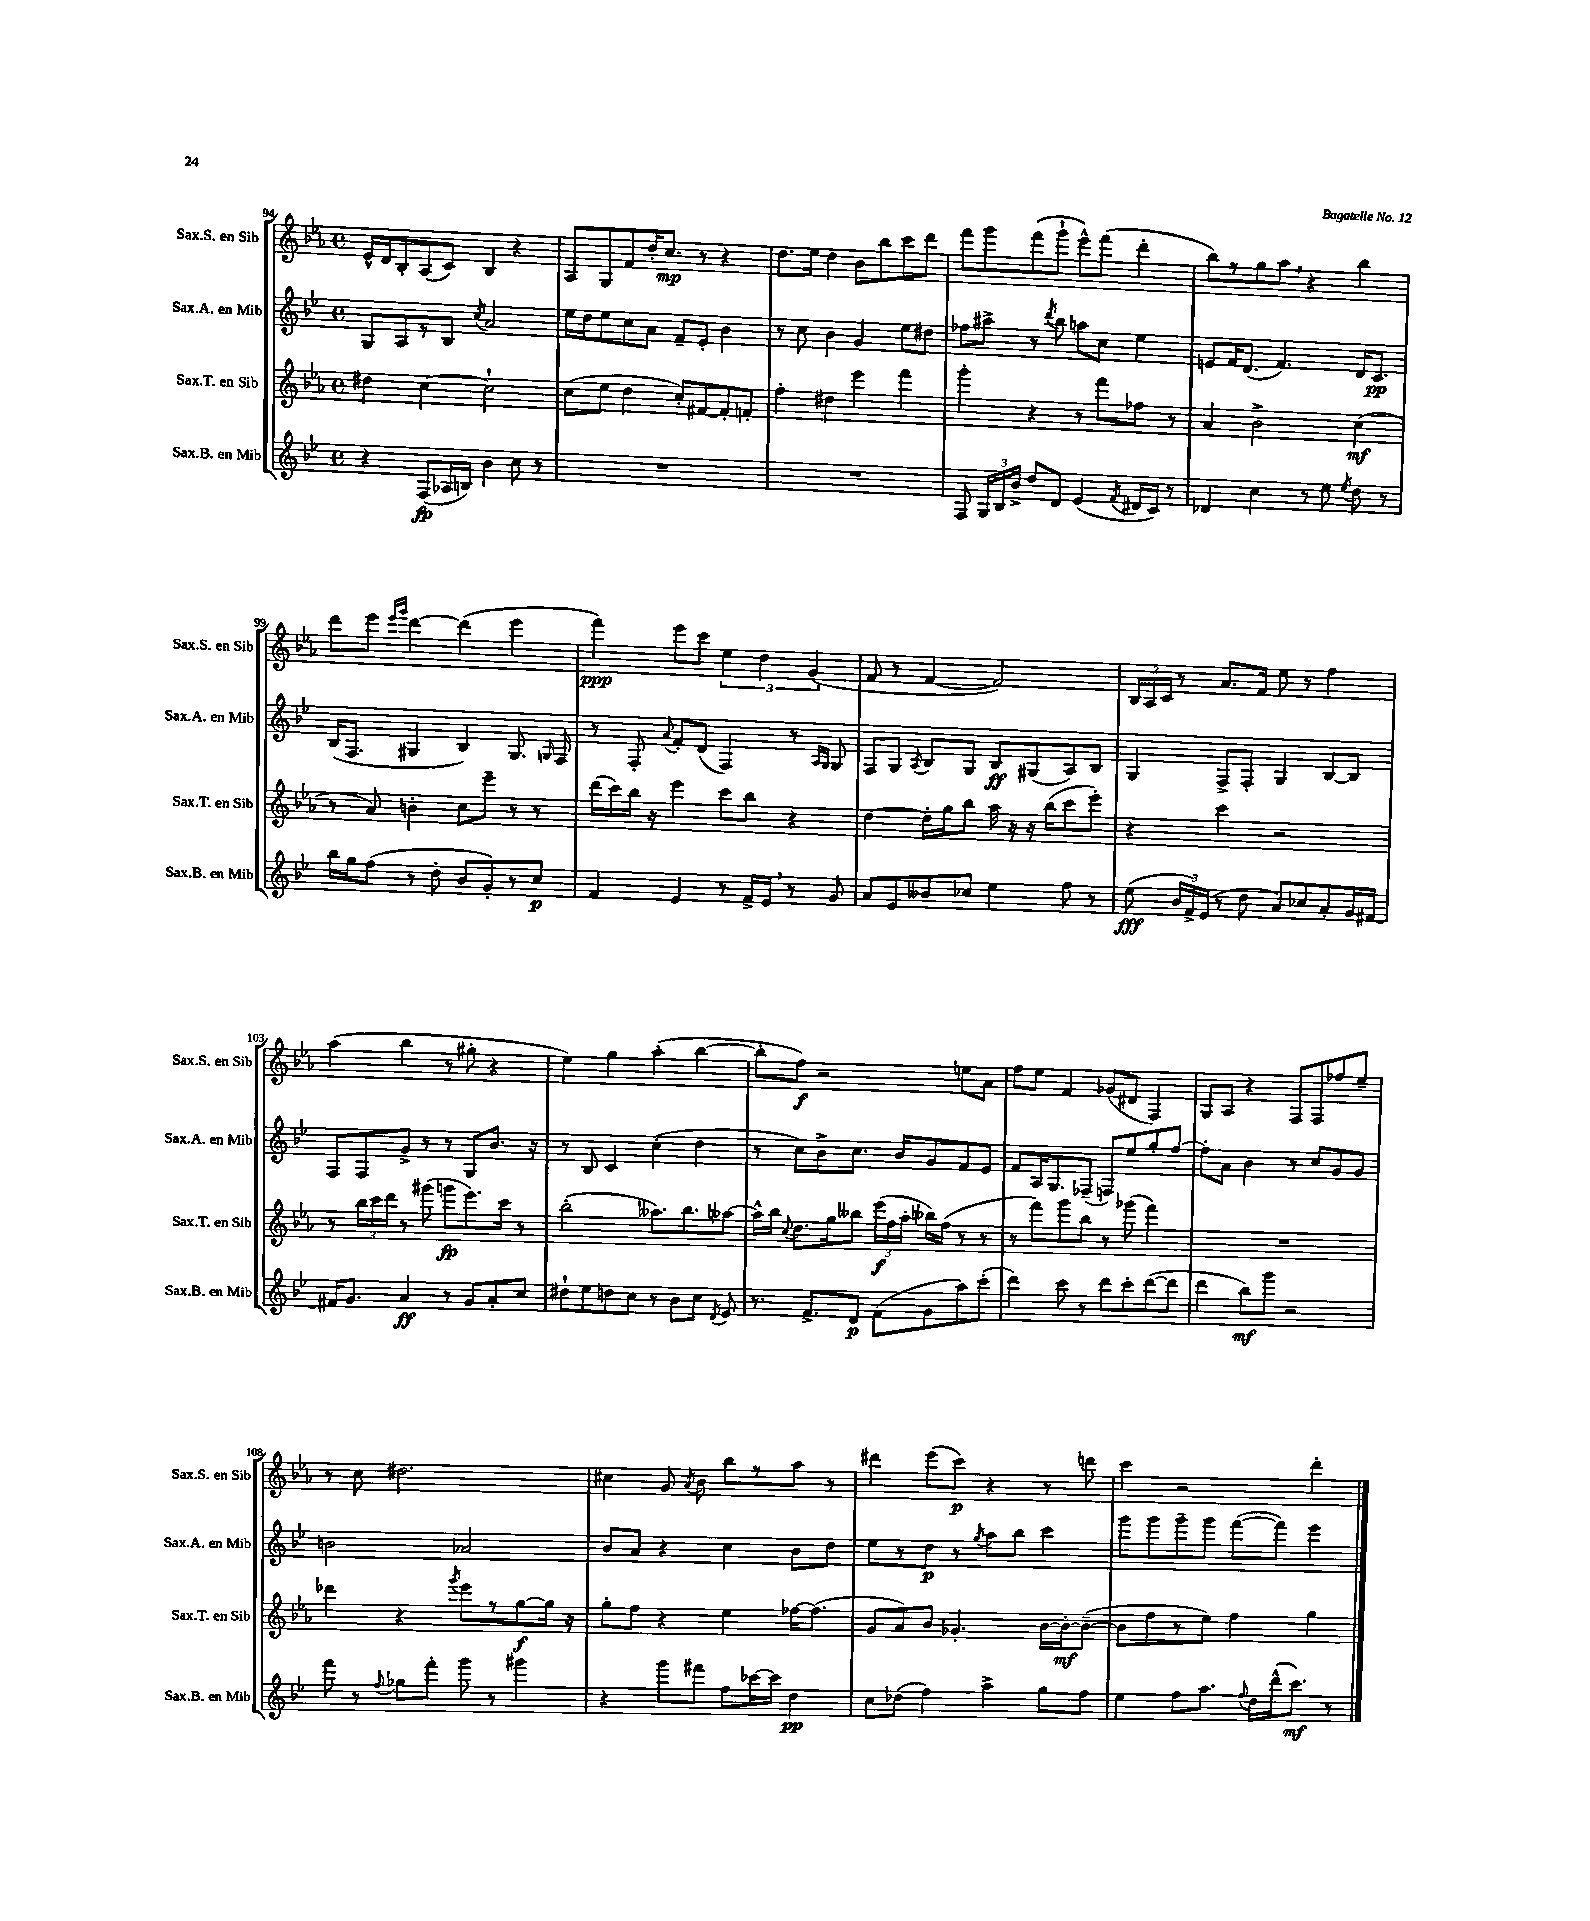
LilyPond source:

<<
\new StaffGroup <<
\new Staff = "s0" \with { instrumentName = "Sax.S. en Sib" shortInstrumentName = "Sax.S. en Sib" } {
    \clef treble \key ees \major \defaultTimeSignature \time 4/4
    \autoBeamOff ees'16[-^ d'16 bes8-. aes8( c'8]) bes4 r4 |
    aes8[ g8 f'8 d''16-. c''8.]\mp r8 r4 |
    d''8.[ ees''16] d''4 bes'8[ bes''8 c'''8 d'''8] |
    f'''8[ g'''8 f'''8( g'''8]-! ees'''8[-^) f'''8]( d'''4-. |
    bes''8[) r8 g''8 aes''8] \breathe r4 bes''4 |
    d'''8[ ees'''8] \grace { ees'''16[ g'''16] } d'''4~ d'''4( ees'''4 |
    f'''4\ppp) ees'''8[ c'''8] \tuplet 3/2 { ees''4 d''4 g'4( } |
    f'8 r8 f'4~ f'2) |
    \tuplet 3/2 { bes16[ aes16 c'16] } r8 aes'8.[ f'16] ees''8 r8 f''4 |
    aes''4( bes''4 r8 gis''8-. r4 |
    ees''4) g''4 aes''4-.( bes''4~ |
    bes''8[-. f''8]\f) r2 e''8[ aes'8] |
    f''8[ ees''8] f'4 ges'8[( dis'8] f4) |
    g8[ aes8] r4 f8[ f8 fes''8 ees''8]-- |
    r8 c''8 dis''2. |
    cis''4 g'8 \acciaccatura { aes'8 } bes'8 bes''8[ r8 aes''8] r8 |
    dis'''4 ees'''8[( c'''8]\p) r4 r8 d'''8 |
    c'''4 r2 d'''4-. \bar "|." |
}
\new Staff = "s1" \with { instrumentName = "Sax.A. en Mib" shortInstrumentName = "Sax.A. en Mib" } {
    \clef treble \key bes \major \defaultTimeSignature \time 4/4
    \autoBeamOff g8[ a8 r8 bes8] \acciaccatura { c''8 } a'2 |
    ees''16[ d''16 ees''8 c''8 a'8] f'8[-- ees'8]-. bes'4 |
    r8 c''8 bes'4 g'4 ees''8[ dis''8] |
    fes''8[ ais''8]-> r8 \acciaccatura { d'''8 } bes''8 a''8[ c''8] ees''4 |
    e'8[ f'16 d'8.]( f'4.) d'16[ c'8.]\pp |
    bes16[( f8.] gis4 bes4) gis8. \grace { g16 } f16 |
    r8 f8-. \appoggiatura { a'8 } f'8[-. d'8]( f4) r8 \grace { a16[ g16] } g8 |
    f8[ g8] \acciaccatura { a8 } bes8[ g8] bes8[\ff gis8( a8) bes8] |
    g4 f8[-> f8]-. g4 bes8[~ bes8] |
    f8[ f8 g'8]-> r8 r8 g8[ bes'8.] r16 |
    r8 bes8 c'4 c''4-.( d''4 |
    r8 c''8[) bes'8-> c''8.] bes'16[ g'8 f'8 ees'8] |
    f'8[ a16 g8. fes8]--( f8[) ees''8 g''8-. f''8]~ |
    f''8[-. a'8] bes'4 r8 c''8[ g'8 g'8] |
    b'2 aes'2 |
    bes'8[ a'8] r4 c''4 bes'8[ d''8] |
    ees''8[ r8 d''8]\p r8 \acciaccatura { g''8 } a''8[ bes''8] c'''4 |
    g'''8[ g'''8 g'''8-- g'''8] f'''8[~( f'''8]) ees'''4 \bar "|." |
}
\new Staff = "s2" \with { instrumentName = "Sax.T. en Sib" shortInstrumentName = "Sax.T. en Sib" } {
    \clef treble \key ees \major \defaultTimeSignature \time 4/4
    \autoBeamOff dis''4 c''4~ c''2-! |
    c''8[( ees''8] d''4 c''8[-.) fis'8~ fis'8-. f'8]-. |
    f''4-. dis''4 ees'''4 f'''4 |
    g'''4-. r4 r8 f'''8[ fes''8] r8 |
    aes'4 bes'2-> c''4\mf( |
    r8 aes'8) b'4-. c''8[ ees'''8]-- r8 r8 |
    d'''16[( c'''16) bes''16] r16 ees'''4 c'''8[ bes''8] r4 |
    d''4~ d''16[-. g''16 bes''8] aes''16 r16 r16 bes''16[( c'''8 ees'''8]-.) |
    r4 c'''4 r2 |
    r8 \tuplet 3/2 { bes''16[ c'''16 d'''16] } r8 gis'''8( g'''8[\fp ees'''8.) c'''16] r8 |
    bes''2-.( aeses''8.[) bes''8. aes''8]~ |
    aes''16[-^ bes''16] \appoggiatura { c''8 } d''8.[ g''16 beses''8] \tuplet 3/2 { ees'''16[\f( f''16 aes''16]-. } bes''16[) f''16]( r8 r8 |
    r8 f'''8[) g'''8 bes''8] r8 ges'''8( f'''4) |
    R1 |
    des'''4 r4 \acciaccatura { g'''8 } ees'''8[ r8 g''8~\f g''16] r16 |
    g''8[-. f''8] r4 ees''4 fes''16[~ fes''8.]( |
    g'8[ aes'8) bes'8] ges'4.-. bes'16[~ bes'16~-.\mf bes'8]~--( |
    bes'8[ f''8 r8 ees''8]) f''4 g''4 \bar "|." |
}
\new Staff = "s3" \with { instrumentName = "Sax.B. en Mib" shortInstrumentName = "Sax.B. en Mib" } {
    \clef treble \key bes \major \defaultTimeSignature \time 4/4
    \autoBeamOff r4 f8[\fp( aes16 b16]) bes'4 c''8 r8 |
    R1 |
    R1 |
    f8 \tuplet 3/2 { g16[ bes16 bes'16]-> } d''8[ d'8] ees'4( \acciaccatura { f'8 } dis'16[ c'16]) r8 |
    des'4 c''4 r8 ees''8 \acciaccatura { ees''8 } d''8 r8 |
    bes''16[ g''16 f''8]( r8 d''8-. bes'8[ g'8-.) r8 c''8]\p |
    f'4 ees'4 r8 f'16[-> ees'16] \breathe r8 g'8 |
    a'8[ ees'8 beses'8 ces''8] ees''4 f''8 r8 |
    ees''8\fff( \tuplet 3/2 { bes'16[ f'16->) ees'16]( } r8 d''8 a'8[) ces''8 a'8-. g'16 fis'16]~ |
    fis'16[ g'8.] a'4\ff r8 g'8[ a'8-. c''8] |
    dis''8[-! ees''8 d''8 c''8] r8 bes'8[ c''8] \acciaccatura { d'8 } ees'8 |
    r8. f'8.[-> d'8]\p f'8[( g'8 a''8) c'''8]-.( |
    d'''4) c'''8 r8 d'''8[ c'''8-. d'''8~( d'''8] |
    d'''4 bes''8[\mf) g'''8] r2 |
    f'''8 r8 \appoggiatura { f''8 } ges''8[ f'''8]-. g'''8 r8 gis'''4 |
    r4 g'''8[ fis'''8] f''8[ ces'''16~ ces'''16] d''4\pp |
    c''8[ des''8]( f''4) a''4-> g''8[ f''8] |
    ees''4 f''8[ a''8.] \appoggiatura { f''8 } d''16[ d'''16-^( c'''8.]\mf) r8 \bar "|." |
}
>>
>>
\layout { \context { \Score currentBarNumber = #94 } }
